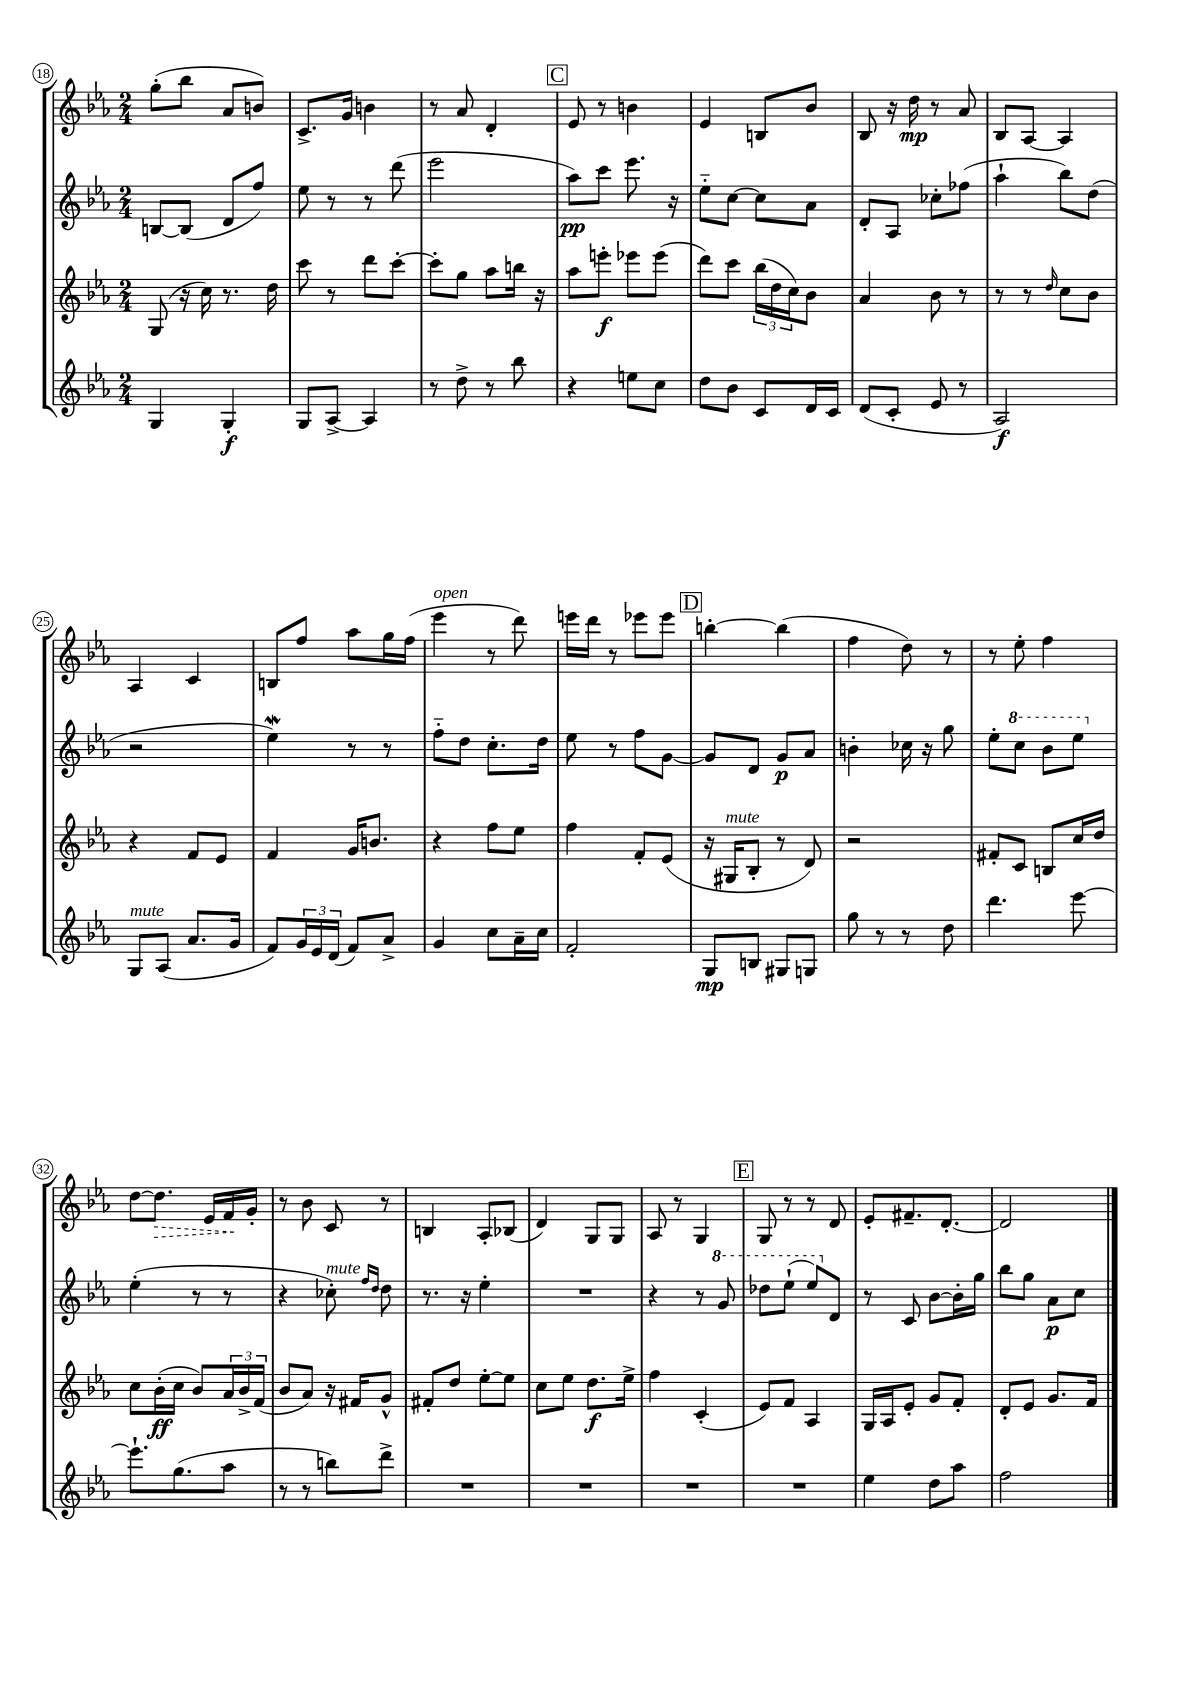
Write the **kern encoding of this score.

**kern	**kern	**kern	**kern
*staff4	*staff3	*staff2	*staff1
*clefG2	*clefG2	*clefG2	*clefG2
*k[b-e-a-]	*k[b-e-a-]	*k[b-e-a-]	*k[b-e-a-]
*M2/4	*M2/4	*M2/4	*M2/4
4G	(8G	[8B	(8gg'
.	16r	(8B]	8bb-
.	16cc)	.	.
4G'	8.r	8d	8a-
.	.	8ff)	8b)
.	16dd	.	.
=	=	=	=
8G	8ccc	8ee-	8.c^
[8A-^	8r	8r	.
.	.	.	16g
4A-]	8ddd	8r	4b
.	[8ccc'	(8ddd	.
=	=	=	=
8r	8ccc']	2eee-	8r
8dd^	8gg	.	8a-
8r	8aa-	.	4d'
8bb-	16bb	.	.
.	16r	.	.
=	=	=	=
4r	8aa-	8aa-)	8e-
.	8eee'	8ccc	8r
8ee	8eee-	8.eee-	4b
8cc	(8eee-	.	.
.	.	16r	.
=	=	=	=
8dd	8ddd)	8ee-'~	4e-
8b-	8ccc	[8cc	.
8c	(24bb-	8cc]	8B
.	24dd	.	.
.	24cc)	.	.
16d	8b-	8a-	8b-
16c	.	.	.
=	=	=	=
(8d	4a-	8d'	8B-
8c'	.	8A-	16r
.	.	.	16dd
8e-	8b-	8cc-'	8r
8r	8r	(8ff-	8a-
=	=	=	=
2A-)	8r	4aa-`	8B-
.	8r	.	[8A-
.	16qqdd	.	.
.	8cc	8bb-)	4A-]
.	8b-	(8dd	.
=	=	=	=
8G	4r	2r	4A-
(8A-	.	.	.
8.a-	8f	.	4c
.	8e-	.	.
16g	.	.	.
=	=	=	=
8f)	4f	4ee-)	8B
24g	.	.	8ff
24e-	.	.	.
(24d	.	.	.
8f)	16g	8r	8aa-
.	8.b	.	.
8a-^	.	8r	16gg
.	.	.	(16ff
=	=	=	=
4g	4r	8ff'~	4eee-
.	.	8dd	.
8cc	8ff	8.cc'	8r
16a-~	8ee-	.	8ddd)
16cc	.	16dd	.
=	=	=	=
2f'	4ff	8ee-	16eee
.	.	.	16ddd
.	.	8r	8r
.	8f'	8ff	8eee-
.	(8e-	[8g	8eee-
=	=	=	=
8G	16r	8g]	[4bb'
.	16G#	.	.
8B	8B-'	8d	.
8G#	8r	8g	(4bb]
8G	8d)	8a-	.
=	=	=	=
8gg	2r	4b'	4ff
8r	.	.	.
8r	.	16cc-	8dd)
.	.	16r	.
8dd	.	8gg	8r
=	=	=	=
4.ddd	8f#'	8ee-'	8r
.	8c	8ccc	8ee-'
.	8B	8bb-	4ff
[8eee-	16cc	8eee-	.
.	16dd	.	.
=	=	=	=
8.eee-`]	8cc	(4ee-'	[8dd
.	(16b-'	.	8.dd]
(8.gg	16cc	.	.
.	8b-)	8r	.
.	.	.	16e-
8aa-	24a-	8r	16f
.	24b-^	.	.
.	.	.	16g'
.	(24f	.	.
=	=	=	=
8r	8b-	4r	8r
8r	8a-)	.	8b-
8bb)	16r	8cc-')	8c
.	16f#	.	.
.	.	16qqff	.
.	.	16qqdd	.
8ddd^	8g^^	8dd	8r
=	=	=	=
2r	8f#'	8.r	4B
.	8dd	.	.
.	.	16r	.
.	[8ee-'	4ee-'	8A-'
.	8ee-]	.	(8B-
=	=	=	=
2r	8cc	2r	4d)
.	8ee-	.	.
.	8.dd	.	8G
.	.	.	8G
.	16ee-^	.	.
=	=	=	=
2r	4ff	4r	8A-
.	.	.	8r
.	(4c'	8r	4G
.	.	8gg	.
=	=	=	=
2r	8e-)	8ddd-	8G
.	8f	(8eee-`	8r
.	4A-	8eee-)	8r
.	.	8d	8d
=	=	=	=
4ee-	16G	8r	8e-'
.	16A-	.	.
.	8e-'	8c	8.f#~
8dd	8g	[8b-	.
.	.	.	[8.d'
8aa-	8f'	16b-']	.
.	.	16gg	.
=	=	=	=
2ff	8d'	8bb-	2d]
.	8e-	8gg	.
.	8.g	8a-	.
.	.	8cc	.
.	16f	.	.
==	==	==	==
*-	*-	*-	*-
